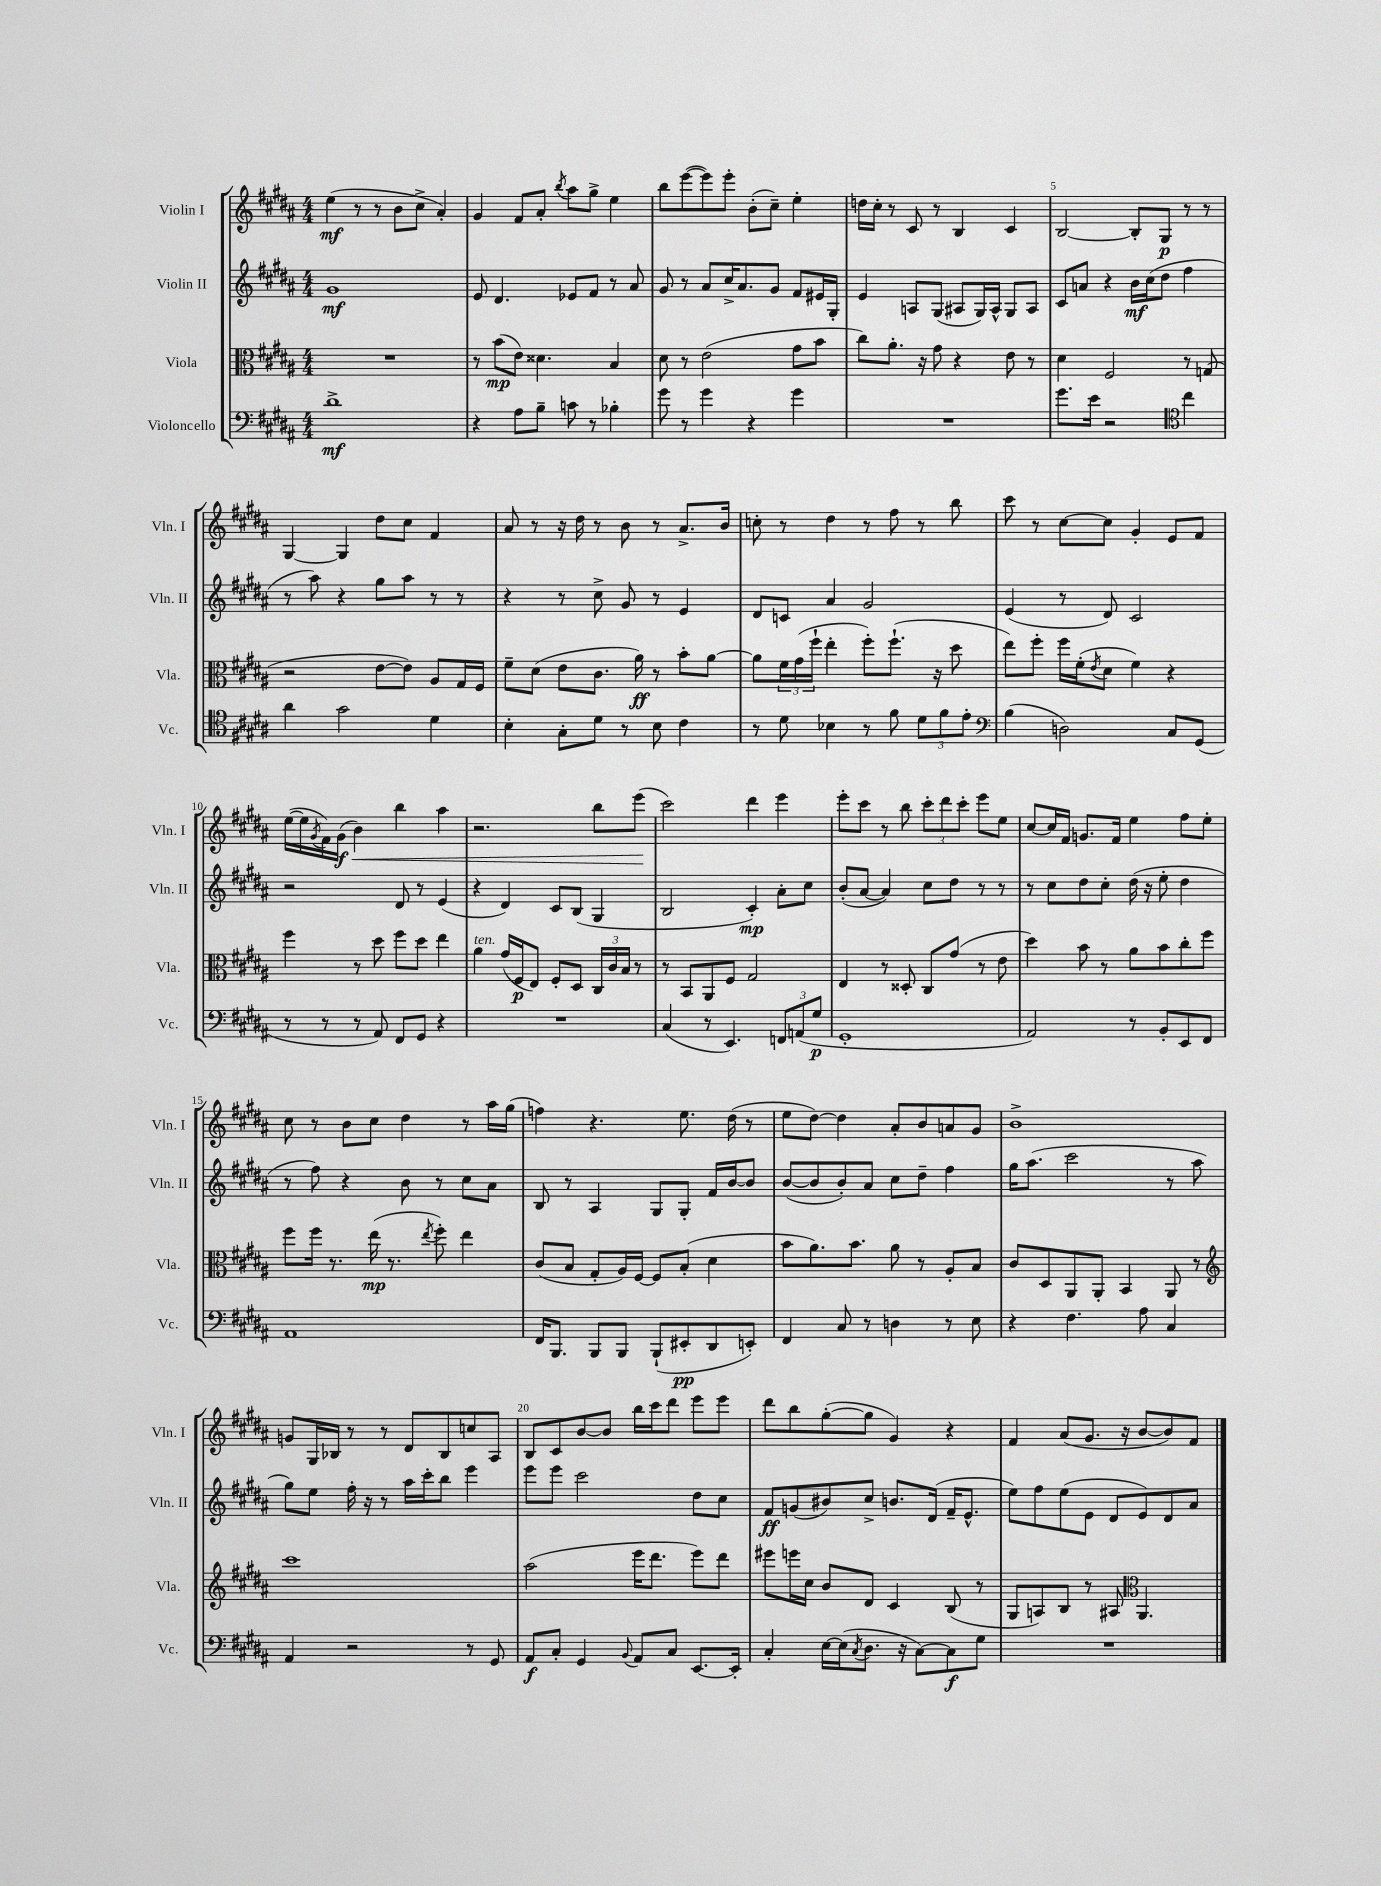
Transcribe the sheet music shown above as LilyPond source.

<<
\new StaffGroup <<
\new Staff = "s0" \with { instrumentName = "Violin I" shortInstrumentName = "Vln. I" } {
    \clef treble \key b \major \numericTimeSignature \time 4/4
    e''4\mf( r8 r8 b'8 cis''8-> ais'4-.) |
    gis'4 fis'8 ais'8-. \acciaccatura { b''8 } ais''8 gis''8-> e''4 |
    b''8 e'''8~( e'''8) e'''8-. b'8-.( cis''8--) e''4-. |
    d''16 cis''16-. r8 cis'8 r8 b4 cis'4 |
    b2~ b8-. gis8\p r8 r8 |
    gis4~ gis4 dis''8 cis''8 fis'4 |
    ais'8 r8 r16 dis''16 r8 b'8 r8 ais'8.-> b'16 |
    c''8-. r8 dis''4 r8 fis''8 r8 b''8 |
    cis'''8 r8 cis''8~ cis''8 gis'4-. e'8 fis'8 |
    e''16~( e''16 \acciaccatura { gis'8 } fis'16) gis'16\f\<( b'4) b''4 ais''4 |
    r2. b''8 e'''8\!( |
    cis'''2) dis'''4 e'''4 |
    e'''8-. cis'''8 r8 b''8 \tuplet 3/2 { cis'''8-. dis'''8 cis'''8-. } e'''8 e''8 |
    cis''8~ cis''16 fis'16 g'8. fis'16 e''4 fis''8 e''8-. |
    cis''8 r8 b'8 cis''8 dis''4 r8 ais''16 gis''16( |
    f''4) r4. e''8. dis''16( r8 |
    e''8 dis''8~) dis''4 ais'8-. b'8 a'8 gis'8 |
    b'1-> |
    g'8 gis16 bes16 r8 r8 dis'8 bes8 c''8 ais8 |
    b8 cis'8 b'8~ b'8 b''16 cis'''16 dis'''8 e'''8 e'''8 |
    dis'''8 b''8 gis''8~-.( gis''8 gis'4) r4 |
    fis'4 ais'8( gis'8. r16 b'8~ b'8) fis'8 \bar "|." |
}
\new Staff = "s1" \with { instrumentName = "Violin II" shortInstrumentName = "Vln. II" } {
    \clef treble \key b \major \numericTimeSignature \time 4/4
    gis'1\mf |
    e'8 dis'4. ees'8 fis'8 r8 ais'8 |
    gis'8 r8 ais'8 cis''16-> ais'8. gis'8 fis'8 eis'16 gis16-. |
    e'4 a8 gis8( ais8 gis16) ais16-^ gis8 ais8 |
    cis'8 a'8 r4 b'16\mf cis''16( dis''8 fis''4 |
    r8 ais''8) r4 gis''8 ais''8 r8 r8 |
    r4 r8 cis''8-> gis'8 r8 e'4 |
    dis'8 c'8 ais'4 gis'2 |
    e'4( r8 dis'8) cis'2 |
    r2 dis'8 r8 e'4( |
    r4 dis'4) cis'8 b8( gis4 |
    b2 cis'4-.\mp) ais'8-. cis''8 |
    b'8-.( ais'8~ ais'4) cis''8 dis''8 r8 r8 |
    r8 cis''8 dis''8 cis''8-. dis''16( r16 e''8-. dis''4 |
    r8 fis''8) r4 b'8 r8 cis''8 ais'8 |
    b8 r8 ais4 gis8 gis8-. fis'16 b'16~ b'8 |
    b'8~( b'8 b'8-.) ais'8 cis''8 dis''8-- fis''4 |
    gis''16 ais''8.( cis'''2 r8 ais''8 |
    gis''8) e''8 fis''16-. r16 r8 ais''16 cis'''16-. b''8 e'''4 |
    e'''8 e'''8 cis'''2 dis''8 cis''8 |
    fis'8\ff g'8( bis'8) cis''8-> b'8. dis'16( fis'16-- e'8.-^ |
    e''8) fis''8 e''8( e'8 dis'8 e'8) dis'8 ais'8 \bar "|." |
}
\new Staff = "s2" \with { instrumentName = "Viola" shortInstrumentName = "Vla." } {
    \clef alto \key b \major \numericTimeSignature \time 4/4
    R1 |
    r8 b'8\mp( e'8) disis'4. b4 |
    dis'8 r8 e'2( gis'8 b'8 |
    cis''8) ais'8.-. r16 gis'8 r4 e'8 r8 |
    dis'4 fis2 r8 g8( |
    r2 e'8~ e'8) ais8 gis16 fis16 |
    fis'8-- dis'8( e'8 cis'8. ais'16\ff) r8 b'8-. ais'8~ |
    ais'8 \tuplet 3/2 { fis'16 gis'16( fis''16-! } e''4-. fis''8-.) fis''8.-!( r16 dis''8 |
    e''8) fis''8-. fis''16 fis'16-.( \acciaccatura { e'8 } dis'8 fis'4) r4 |
    fis''4 r8 dis''8 fis''8 dis''8 e''4 |
    ais'4^\markup { \italic "ten." } gis'16( fis16\p e8) fis8-. dis8 \tuplet 3/2 { cis16 cis'16 b16 } r8 |
    r8 b,8 ais,8 fis8 gis2 |
    e4 r8 disis8-. cis8 gis'8( r8 e'8 |
    dis''4) b'8 r8 ais'8 b'8 cis''8-. fis''8 |
    fis''8 fis''16 r8. e''16\mp( r8. \acciaccatura { e''8 } fis''8-.) e''4 |
    cis'8( b8 gis8-. ais16) fis16~ fis8 b8-.( dis'4 |
    b'8 ais'8.) b'8. ais'8 r8 ais8-. b8 |
    cis'8 dis8 ais,8 ais,8-. b,4 ais,8 r8 |
    \clef treble cis'''1 |
    ais''2( e'''16 dis'''8. e'''8) dis'''8 |
    eis'''8 e'''16 cis''16 b'8 dis'8 cis'4 b8( r8 |
    gis8 a8) b8 r8 ais8 \clef alto ais,4. \bar "|." |
}
\new Staff = "s3" \with { instrumentName = "Violoncello" shortInstrumentName = "Vc." } {
    \clef bass \key b \major \numericTimeSignature \time 4/4
    dis'1->\mf |
    r4 ais8 b8-- c'8 r8 bes4-. |
    gis'8 r8 gis'4 r4 gis'4 |
    R1 |
    gis'8. e'16 r2 \clef tenor cis''4 |
    ais'4 gis'2 dis'4 |
    b4-. gis8-. dis'8 r8 b8 cis'4 |
    r8 dis'8 bes4 r8 fis'8 \tuplet 3/2 { dis'8 fis'8 e'8-. } |
    \clef bass b4( d2) cis8 gis,8( |
    r8 r8 r8 ais,8) fis,8 gis,8 r4 |
    R1 |
    cis4( r8 e,4.) \tuplet 3/2 { f,8 a,8( gis8\p } |
    gis,1-. |
    ais,2) r8 b,8-. e,8 fis,8 |
    ais,1 |
    fis,16 b,,8. b,,8 b,,8 b,,8-!( eis,8-.\pp dis,8 e,8-.) |
    fis,4 cis8 r8 d4 r8 e8 |
    r4 fis4. ais8 cis4 |
    ais,4 r2 r8 gis,8 |
    ais,8\f cis8-. gis,4 \appoggiatura { b,8 } ais,8 cis8 e,8.~ e,16-. |
    cis4-. e16~ e16( \acciaccatura { cis8 } dis8. r16 cis8~) cis8\f gis8 |
    R1 \bar "|." |
}
>>
>>
\layout { \context { \Score \override BarNumber.break-visibility = ##(#f #t #t) barNumberVisibility = #(every-nth-bar-number-visible 5) } }
